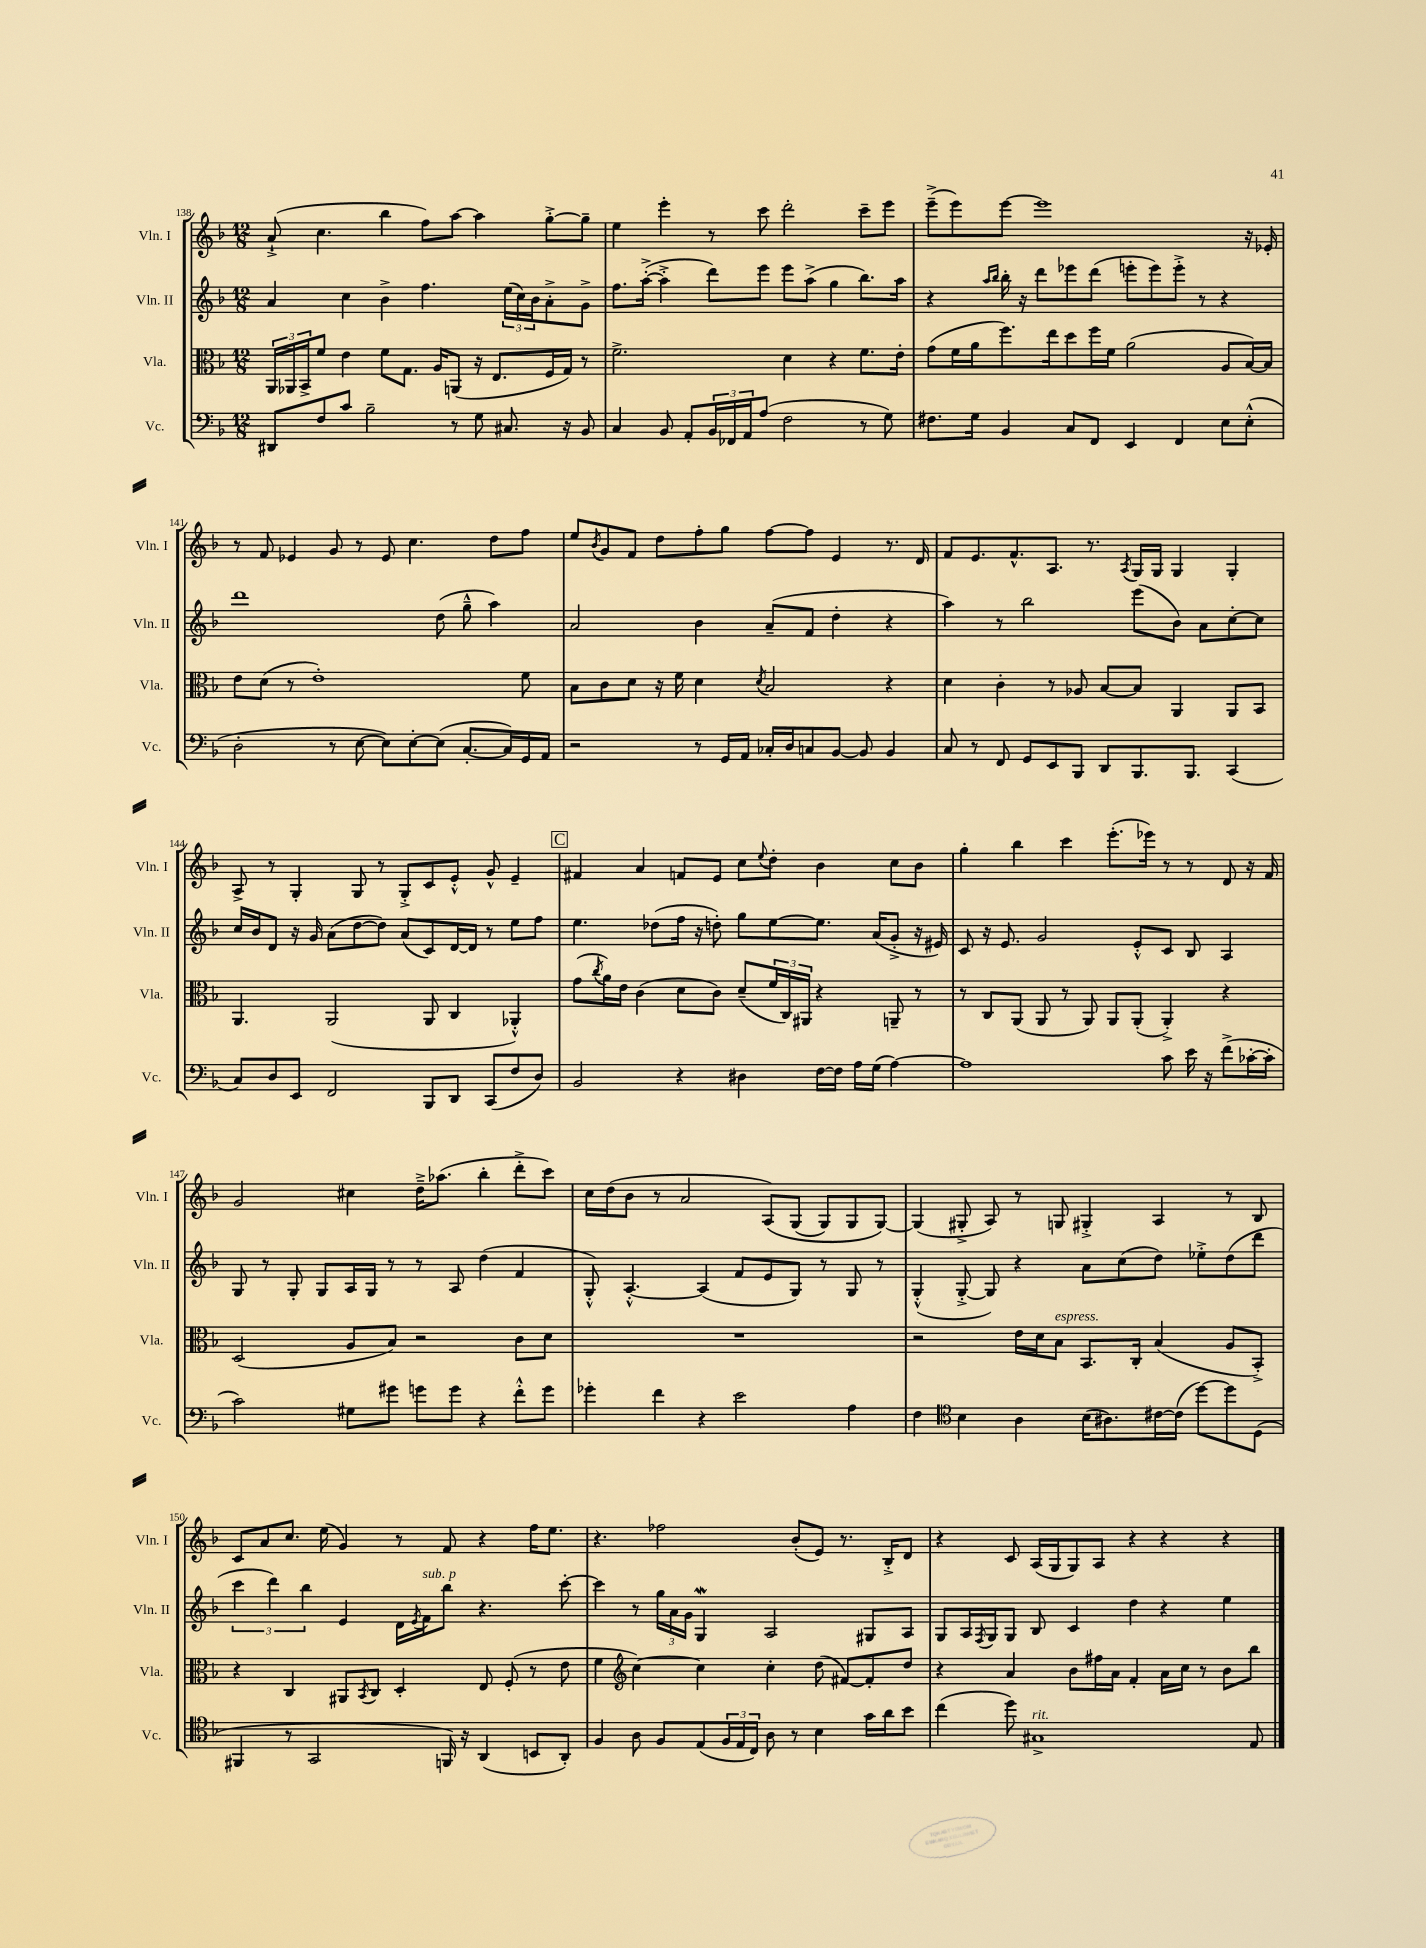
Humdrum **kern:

**kern	**kern	**kern	**kern
*part4	*part3	*part2	*part1
*staff4	*staff3	*staff2	*staff1
*I"Vc.	*I"Vla.	*I"Vln. II	*I"Vln. I
*I'Vc.	*I'Vla.	*I'Vln. II	*I'Vln. I
*clefF4	*clefC3	*clefG2	*clefG2
*k[b-]	*k[b-]	*k[b-]	*k[b-]
*M12/8	*M12/8	*M12/8	*M12/8
=138	=138	=138	=138
8DD#X/L	24AA/LL	4a/	(8a`^/
.	24AA-X/	.	.
.	24BB-^/J	.	.
8F/	8f/J	.	4.cc\
8c/J	4e\	4cc\	.
2B-~\	.	.	.
.	8f\L	4b-^\	4bb-\
.	8.G\J	.	.
.	.	4.ff\	8ff\L)
.	16A/KL	.	.
8r	(8AAn/J	.	[8aa\J
8G\	16r	.	4aa\]
.	8.E/L	.	.
8.C#X/	.	(24ee\LL	.
.	.	24cc\)	.
.	.	24b-\J	.
.	16F/L	8a'^\	[8gg'^\L
16r	16G/JJ)	.	.
8BB-/	8r	8g^\J	8gg~\J]
=139	=139	=139	=139
4C/	2.f^\	8.ff\L	4ee\
.	.	([16aa'^\Jk	.
8BB-/	.	4aa'^\]	4eee'\
8AA'/L	.	.	.
24BB-/L	.	8ddd\L)	8r
24FF-X/	.	.	.
24AA/J	.	.	.
(8A/J	.	8eee\J	8ccc\
2F\	4d\	8eee\L	2ddd'\
.	.	(8aa^\J	.
.	4r	4gg\	.
8r	8.f\L	8.bb-\L)	8ccc~\L
8G\)	.	.	8eee\J
.	16e'\Jk	16aa\Jk	.
=140	=140	=140	=140
8.F#X\L	(8g\L	4r	(8eee~^\L
.	16f\L	.	8eee\)
16G\Jk	16a\J	.	.
.	.	16qqaa/LL	.
.	.	16qqbb-/JJ	.
4BB-/	8.ff\)	16bb-'\	[8eee\J
.	.	16r	.
.	.	8ddd\L	1eee]
.	16ee\k	.	.
8C/L	8dd\	8eee-X\	.
8FF/J	16ff\L	(8ddd\J	.
.	16f\JJ	.	.
4EE/	(2a\	8eeen'\L	.
.	.	8eee\)	.
4FF/	.	8eee'^\J	.
.	.	8r	.
8E\L	8A/L	4r	.
(8E'^^\J	[16B-/L)	.	16r
.	16B-/JJ]	.	16e-X'/
!!LO:LB:g=z
=141	=141	=141	=141
2D'\	8e\L	1ddd	8r
.	(8d\J	.	8f/
.	8r	.	4e-X/
.	1e')	.	.
8r	.	.	8g/
[8E\	.	.	8r
8E\L])	.	.	8e-/
[8E'\	.	.	4.cc\
(8E\J]	.	(8dd\	.
[8.C'/L	.	8gg~^^\	.
.	.	4aa\)	8dd\L
16C/L])	.	.	.
16GG/	8f\	.	8ff\J
16AA/JJ	.	.	.
=142	=142	=142	=142
2r	8B-\L	2a/	8ee/L
.	.	.	8qb-/
.	8c\	.	8g/
.	8d\J	.	8f/J
.	16r	.	8dd\L
.	16f\	.	.
8r	4d\	4b-\	8ff'\
16GG/LL	.	.	8gg\J
16AA/JJ	.	.	.
.	8qd/	.	.
16C-X'/LL	2B-/	(8a~/L	[8ff\L
16D/J	.	.	.
8Cn/	.	8f/J	8ff\J]
[8BB-/J	.	4dd'\	4e/
8BB-/]	.	.	.
4BB-/	4r	4r	8.r
.	.	.	16d/
=143	=143	=143	=143
8C/	4d\	4aa\)	8f/L
8r	.	.	8.e/
8FF/	4c'\	8r	.
.	.	.	8.f^^/
8GG/L	.	2bb-\	.
8EE/	8r	.	8.A/J
8BBB-/J	8A-X/	.	.
.	.	.	8.r
8DD/L	[8B-/L	.	.
.	.	.	8qA/
8.BBB-/	8B-/J]	(8eee\L	16G/LL
.	.	.	16G/JJ
.	4AA/	8b-\J)	4G/
8.BBB-/J	.	.	.
.	.	8a\L	.
(4CC/	8AA/L	[8cc'\	4G'/
.	8BB-/J	8cc\J]	.
!!LO:LB:g=z
=144	=144	=144	=144
8C/L)	4.AA/	16cc/LL	8A^/
.	.	16b-/J	.
8D/	.	8d/J	8r
8EE/J	.	16r	4G'/
.	.	16g/	.
2FF/	(2AA/	(8a\L	.
.	.	[8dd\	8G/
.	.	8dd\J])	8r
.	.	(8a/L	8G'^/L
8BBB-/L	8AA/	8c/)	8c/
8DD/J	4C/	[16d/L	8e'^^/J
.	.	16d/JJ]	.
(8CC/L	.	8r	8g^^/
8F/	4AA-X'^^/)	8ee\L	4e~/
8D/J)	.	8ff\J	.
!!LO:REH:place=s1:t=C
=145	=145	=145	=145
2BB-/	(8g\L	4.ee\	4f#X/
.	8qcc/	.	.
.	16a\L)	.	.
.	16e\JJ	.	.
.	(4c\	.	4a/
.	.	(8dd-X\L	.
4r	8d\L	16ff\Jk	8fn/L
.	.	16r	.
.	8c\J)	8ddn'\)	8e/J
4D#X\	(8d~/L	8gg\L	8cc\L
.	.	.	8qqee/
.	24f/L	[8ee\	8dd'\J
.	24C/)	.	.
.	24AA#X/JJ	.	.
[16F\LL	4r	8.ee\J]	4b-\
16F\JJ]	.	.	.
16A\LL	.	.	.
(16G\JJ	.	(16a/KL	.
[4A\)	8AAn~/	8g'^/J	8cc\L
.	8r	16r	8b-\J
.	.	16e#X/)	.
=146	=146	=146	=146
1A]	8r	8c/	4gg'\
.	8C/L	16r	.
.	.	8.e/	.
.	(8AA/J	.	4bb-\
.	8AA/	2g/	.
.	8r	.	4ccc\
.	8AA/)	.	.
.	8AA/L	.	(8.eee'\L
.	(8AA'/J	8e'^^/L	.
.	.	.	16eee-X\Jk)
8c\	4AA'^/)	8c/J	8r
16e\	.	8B-/	8r
16r	.	.	.
(8f^\L	4r	4A/	8d/
[16c-X'\L	.	.	16r
16c-'\JJ]	.	.	16f/
!!LO:LB:g=z
=147	=147	=147	=147
2c\)	(2D/	8G/	2g/
.	.	8r	.
.	.	8G'/	.
.	.	8G/L	.
8G#X\L	8A/L	16A/L	4cc#X\
.	.	16G/JJ	.
8g#X\J	8B-/J)	8r	.
8gn\L	2r	8r	16dd~^\KL
.	.	.	(8.aa-X\J
8g\J	.	8A/	.
4r	.	(4dd\	4bb-'\
8f'^^\L	8c\L	4f/	8ddd'^\L
8g\J	8d\J	.	8ccc\J)
=148	=148	=148	=148
4g-X'\	1.r	8G'^^/)	16cc\LL
.	.	.	(16dd\J
.	.	[4.A'^^/	8b-\J
4f\	.	.	8r
.	.	.	2a/
4r	.	(4A/]	.
2e\	.	8f/L	.
.	.	8e/	(8A/L)
.	.	8G/J)	(8G/J
.	.	8r	8G/L)
4A\	.	8G/	8G/
.	.	8r	[8G/J)
=149	=149	=149	=149
4F\	2r	(4G'^^/	(4G/]
*clefC4	*	*	*
4B-\	.	[8G'^/	8G#X'^/
.	.	8G/])	8A/)
4A\	16e\LL	4r	8r
.	16d\J	.	.
!	!LO:TX:a:i:t=espress.	!	!
.	8B-\J	.	8Gn/
(16B-\KL	8.BB-/L	8a\L	4G#X'^/
8.A#X\)	.	.	.
.	.	(8cc\	.
.	16C'/Jk	.	.
[16c#X\L	(4B-/	8dd\J)	4A/
(16c#\JJ]	.	.	.
[8dd\L)	.	8ee-X'^\L	.
8dd\]	8A/L	(8dd\	8r
(8D\J	8BB-'^/J)	8ddd\J	8B-/
!!LO:LB:g=z
=150	=150	=150	=150
4FF#X/	4r	6ccc\	8c/L
.	.	.	8a/
.	.	6ddd\)	.
8r	4C/	.	8.cc/J
.	.	6bb-\	.
2GG/	.	.	.
.	.	.	(16ee\
.	8AA#X/L	4e/	4g/)
.	8qBB-/	.	.
.	8C/J	.	.
.	4D'/	16d\LL	8r
.	.	8qe/	.
!	!	!LO:TX:a:i:t=sub. p	!
.	.	16f\J	.
16FFn/)	.	8bb-\J	8f/
16r	.	.	.
(4AA/	8E/	4.r	4r
.	(8F'/	.	.
8BBn/L	8r	.	16ff\KL
.	.	.	8.ee\J
8AA'/J)	8e\	[8ccc'\	.
=151	=151	=151	=151
4F/	4f\	4ccc\]	4.r
*	*clefG2	*	*
8A\	[4cc\)	8r	.
8F/L	.	24gg\LL	2ff-X\
.	.	24a\	.
.	.	24g\JJ	.
(8E/	4cc\]	4GW/	.
24F/L	.	.	.
24E/	.	.	.
24C/JJ)	.	.	.
8A\	4cc'\	2A/	.
8r	.	.	(8b-'/L
4B-\	(8dd\	.	8e/J)
.	[8f#X/L)	.	8.r
16g\LL	8f#'/]	8G#X/L	.
16a\J	.	.	16B-'^/KL
8b-\J	8dd/J	8A/J	8d/J
=152	=152	=152	=152
(4cc\	4r	8G/L	4r
.	.	16A/L	.
.	.	8qF/	.
.	.	16G/J	.
8dd\)	4a/	8G/J	8c/
!LO:TX:a:i:t=rit.	!	!	!
1G#X^	.	8B-/	(16A/LL
.	.	.	16G/J
.	8b-\L	4c/	8G/)
.	16ff#X\L	.	8A/J
.	16a\JJ	.	.
.	4f'/	4dd\	4r
.	16a\LL	4r	4r
.	16cc\JJ	.	.
.	8r	.	.
.	8b-\L	4ee\	4r
8E/	8bb-\J	.	.
==	==	==	==
*-	*-	*-	*-
